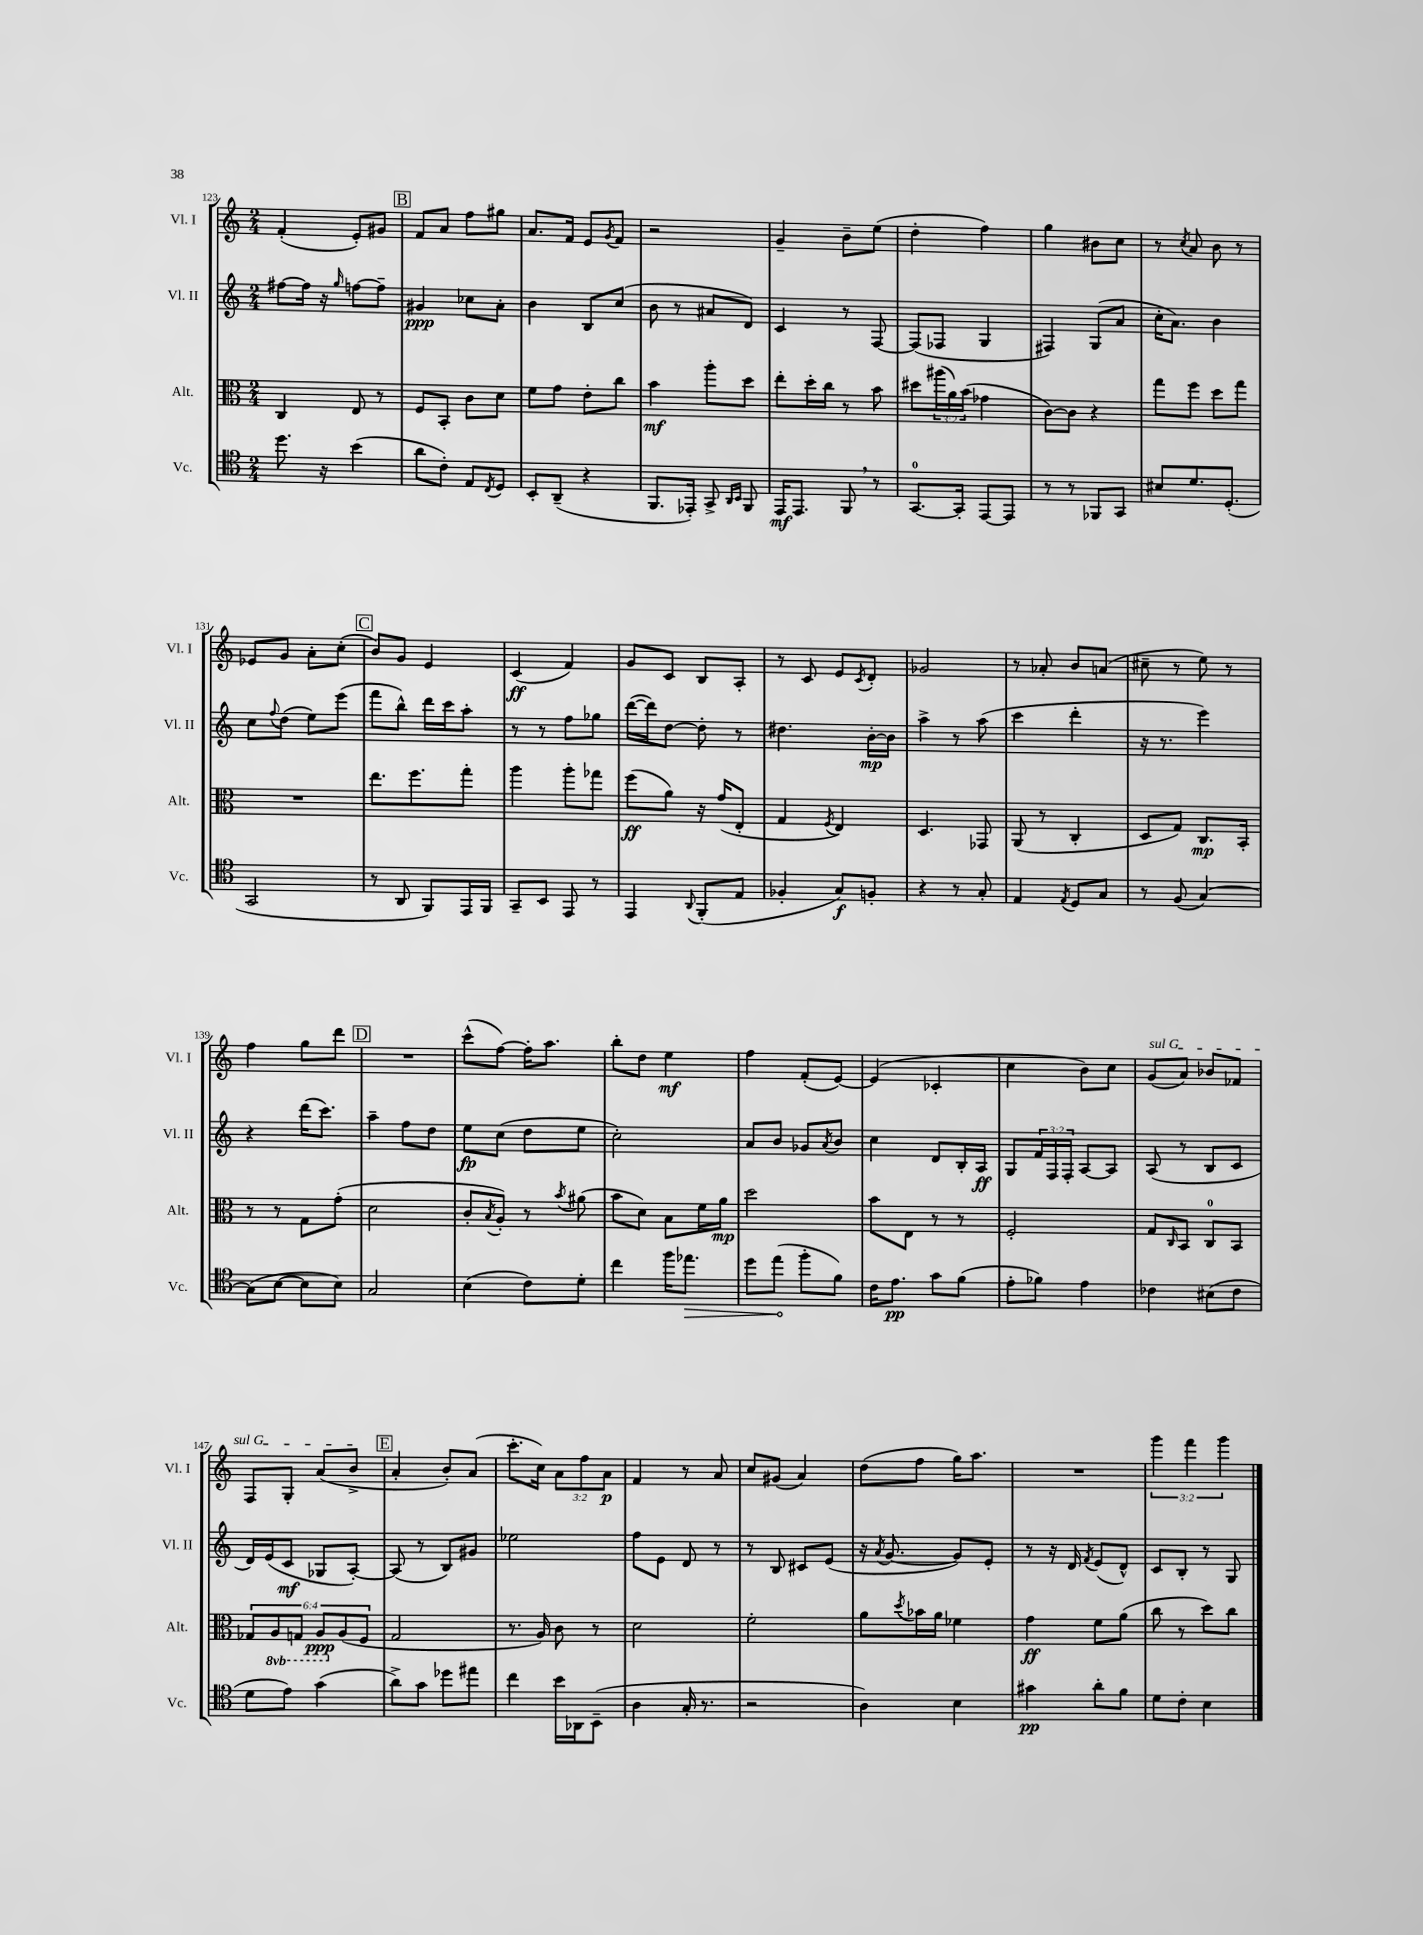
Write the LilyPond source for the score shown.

<<
\new StaffGroup <<
\new Staff = "s0" \with { instrumentName = "Vl. I" shortInstrumentName = "Vl. I" } {
    \clef treble \key c \major \numericTimeSignature \time 2/4 \override Staff.TupletNumber.text = #tuplet-number::calc-fraction-text
    f'4-.( e'8-.) gis'8 |
    \mark \markup { \box "B" } f'8 a'8 f''8 gis''8 |
    a'8. f'16 e'8 \acciaccatura { g'8 } f'8 |
    r2 |
    g'4-- b'8-- e''8( |
    d''4-. f''4) |
    g''4 bis'8 c''8 |
    r8 \acciaccatura { c''8 } a'8 b'8 r8 |
    ees'8 g'8 a'8-. c''8-.( |
    \mark \markup { \box "C" } b'8) g'8 e'4 |
    c'4\ff( f'4) |
    g'8 c'8 b8 a8-. |
    r8 c'8 e'8 \acciaccatura { c'8 } d'8-. |
    ges'2 |
    r8 aes'8-. b'8 a'8( |
    cis''8-- r8 e''8) r8 |
    f''4 g''8 d'''8 |
    \mark \markup { \box "D" } R2 |
    c'''8-^( f''8~) f''16-. a''8. |
    b''8-. d''8 e''4\mf |
    f''4 f'8-.( e'8~) |
    e'4( ces'4-. |
    c''4 b'8) c''8 |
    \once \override TextSpanner.bound-details.left.text = \markup { \italic "sul G" } g'8\startTextSpan( a'8) bes'8 fes'8 |
    f8 g8-. a'8( b'8->\stopTextSpan |
    \mark \markup { \box "E" } a'4-. b'8-.) a'8( |
    c'''8.-. c''16) \tuplet 3/2 { a'8 f''8 a'8\p } |
    f'4 r8 a'8 |
    c''8 gis'8( a'4) |
    d''8( f''8 g''16) a''8. |
    R2 |
    \tuplet 3/2 { g'''4 f'''4 g'''4 } \bar "|." |
}
\new Staff = "s1" \with { instrumentName = "Vl. II" shortInstrumentName = "Vl. II" } {
    \clef treble \key c \major \numericTimeSignature \time 2/4 \override Staff.TupletNumber.text = #tuplet-number::calc-fraction-text
    fis''8~ fis''16 r16 \grace { g''16 } f''8~ f''8-- |
    \mark \markup { \box "B" } gis'4\ppp ces''8 a'8-. |
    b'4 b8 c''8( |
    b'8 r8 ais'8 d'8) |
    c'4 r8 f8~ |
    f8( fes8 g4 |
    fis4) g8( a'8 |
    c''16-. a'8.) b'4 |
    c''8 \appoggiatura { f''8 } d''8( e''8) e'''8( |
    \mark \markup { \box "C" } f'''8 b''8-^) d'''16 c'''16 a''8-. |
    r8 r8 f''8 ges''8 |
    d'''16~( d'''16) d''8~ d''8-. r8 |
    dis''4. b'16~-.\mp b'16 |
    a''4-> r8 a''8( |
    c'''4 d'''4-. |
    r16 r8. e'''4) |
    r4 d'''16( c'''8.) |
    \mark \markup { \box "D" } a''4-- f''8 d''8 |
    e''8\fp c''8( d''8 e''8 |
    c''2-.) |
    a'8 b'8 ges'8 \acciaccatura { a'8 } b'8 |
    c''4 d'8 b16-. a16\ff |
    g8 \tuplet 3/2 { f'16 f16 f16-. } a8~ a8 |
    a8( r8 b8 c'8 |
    d'16) e'16( c'8\mf ges8 a8~-.) |
    \mark \markup { \box "E" } a8( r8 b8) gis'8 |
    ees''2 |
    f''8 e'8 d'8 r8 |
    r8 b8 cis'8 e'8( |
    r16 \acciaccatura { a'8 } g'8.~ g'8) e'8-. |
    r8 r16 d'16 \acciaccatura { f'8 } e'8( d'8-^) |
    c'8 b8-. r8 g8 \bar "|." |
}
\new Staff = "s2" \with { instrumentName = "Alt." shortInstrumentName = "Alt." } {
    \clef alto \key c \major \numericTimeSignature \time 2/4 \override Staff.TupletNumber.text = #tuplet-number::calc-fraction-text \set Staff.ottavationMarkups = #ottavation-simple-ordinals
    c4 e8 r8 |
    \mark \markup { \box "B" } f8 b,8-. c'8 d'8 |
    f'8 g'8 e'8-. c''8 |
    b'4\mf a''8-. d''8 |
    e''8-. d''16-. c''16 r8 b'8 |
    dis''8 \tuplet 3/2 { ais''16( a'16) b'16( } ges'4 |
    c'8~) c'8 r4 |
    g''8 f''8 d''8 g''8 |
    R2 |
    \mark \markup { \box "C" } e''8. f''8. g''8-. |
    a''4 a''8-. ges''8 |
    f''8\ff( a'8) r16 g'16( e8-. |
    g4 \acciaccatura { f8 } e4) |
    d4. ges,8 |
    a,8( r8 c4-. |
    d8 g8) c8.\mp b,16-. |
    r8 r8 g8 g'8-.( |
    \mark \markup { \box "D" } d'2 |
    c'8-. \acciaccatura { b8 } a8-.) r8 \acciaccatura { b'8 } ais'8( |
    b'8 d'8) b8 f'16 a'16\mp |
    d''2 |
    b'8 e8 r8 r8 |
    f2-. |
    g8 \grace { c16 } b,8 c8-0 b,8 |
    \tuplet 6/4 { ges8 \ottava #-1 a,8 g,!8 a,8\ppp \ottava #0 a8( f8 } |
    \mark \markup { \box "E" } g2 |
    r8. a16) c'8 r8 |
    d'2 |
    f'2-. |
    a'8 \acciaccatura { d''8 } bes'16 a'16 fes'4 |
    g'4\ff f'8 a'8( |
    c''8 r8 d''8) c''8 \bar "|." |
}
\new Staff = "s3" \with { instrumentName = "Vc." shortInstrumentName = "Vc." } {
    \clef tenor \key c \major \numericTimeSignature \time 2/4
    d''8. r16 b'4( |
    \mark \markup { \box "B" } a'8 c'8-.) e8 \acciaccatura { c8 } d8 |
    b,8-. a,8--( r4 |
    f,8. ees,16-.) g,8-> \grace { a,16 b,16 } f,8 |
    e,16\mf e,8. f,8 \breathe r8 |
    g,8.-0~ g,16-. e,8~ e,8 |
    r8 r8 fes,8 g,8 |
    bis8 d'8. d8.-.( |
    g,2 |
    \mark \markup { \box "C" } r8 a,8 f,8) e,16 f,16 |
    g,8-- b,8 e,8 r8 |
    e,4 \appoggiatura { a,8 } f,8-.( e8 |
    fes4-. g8\f) f8-. |
    r4 r8 g8-. |
    e4 \acciaccatura { e8 } d8 g8 |
    r8 f8( g4~) |
    g8( b8~ b8 b8) |
    \mark \markup { \box "D" } g2 |
    b4( c'8) d'8-. |
    c''4 f''16 \once \override Hairpin.circled-tip = ##t ees''8.\> |
    d''8 e''8\!( f''8-. f'8) |
    c'16 e'8.\pp g'8 f'8( |
    e'8-. fes'8) e'4 |
    ces'4 bis8( ces'8 |
    d'8 e'8) g'4( |
    \mark \markup { \box "E" } a'8->) g'8 des''8 eis''8 |
    c''4 b'16 aes,16 b,8--( |
    a4 g16-. r8. |
    r2 |
    a4) b4 |
    gis'4\pp a'8-. f'8 |
    d'8 c'8-. b4 \bar "|." |
}
>>
>>
\layout { \context { \Score currentBarNumber = #123 } }
